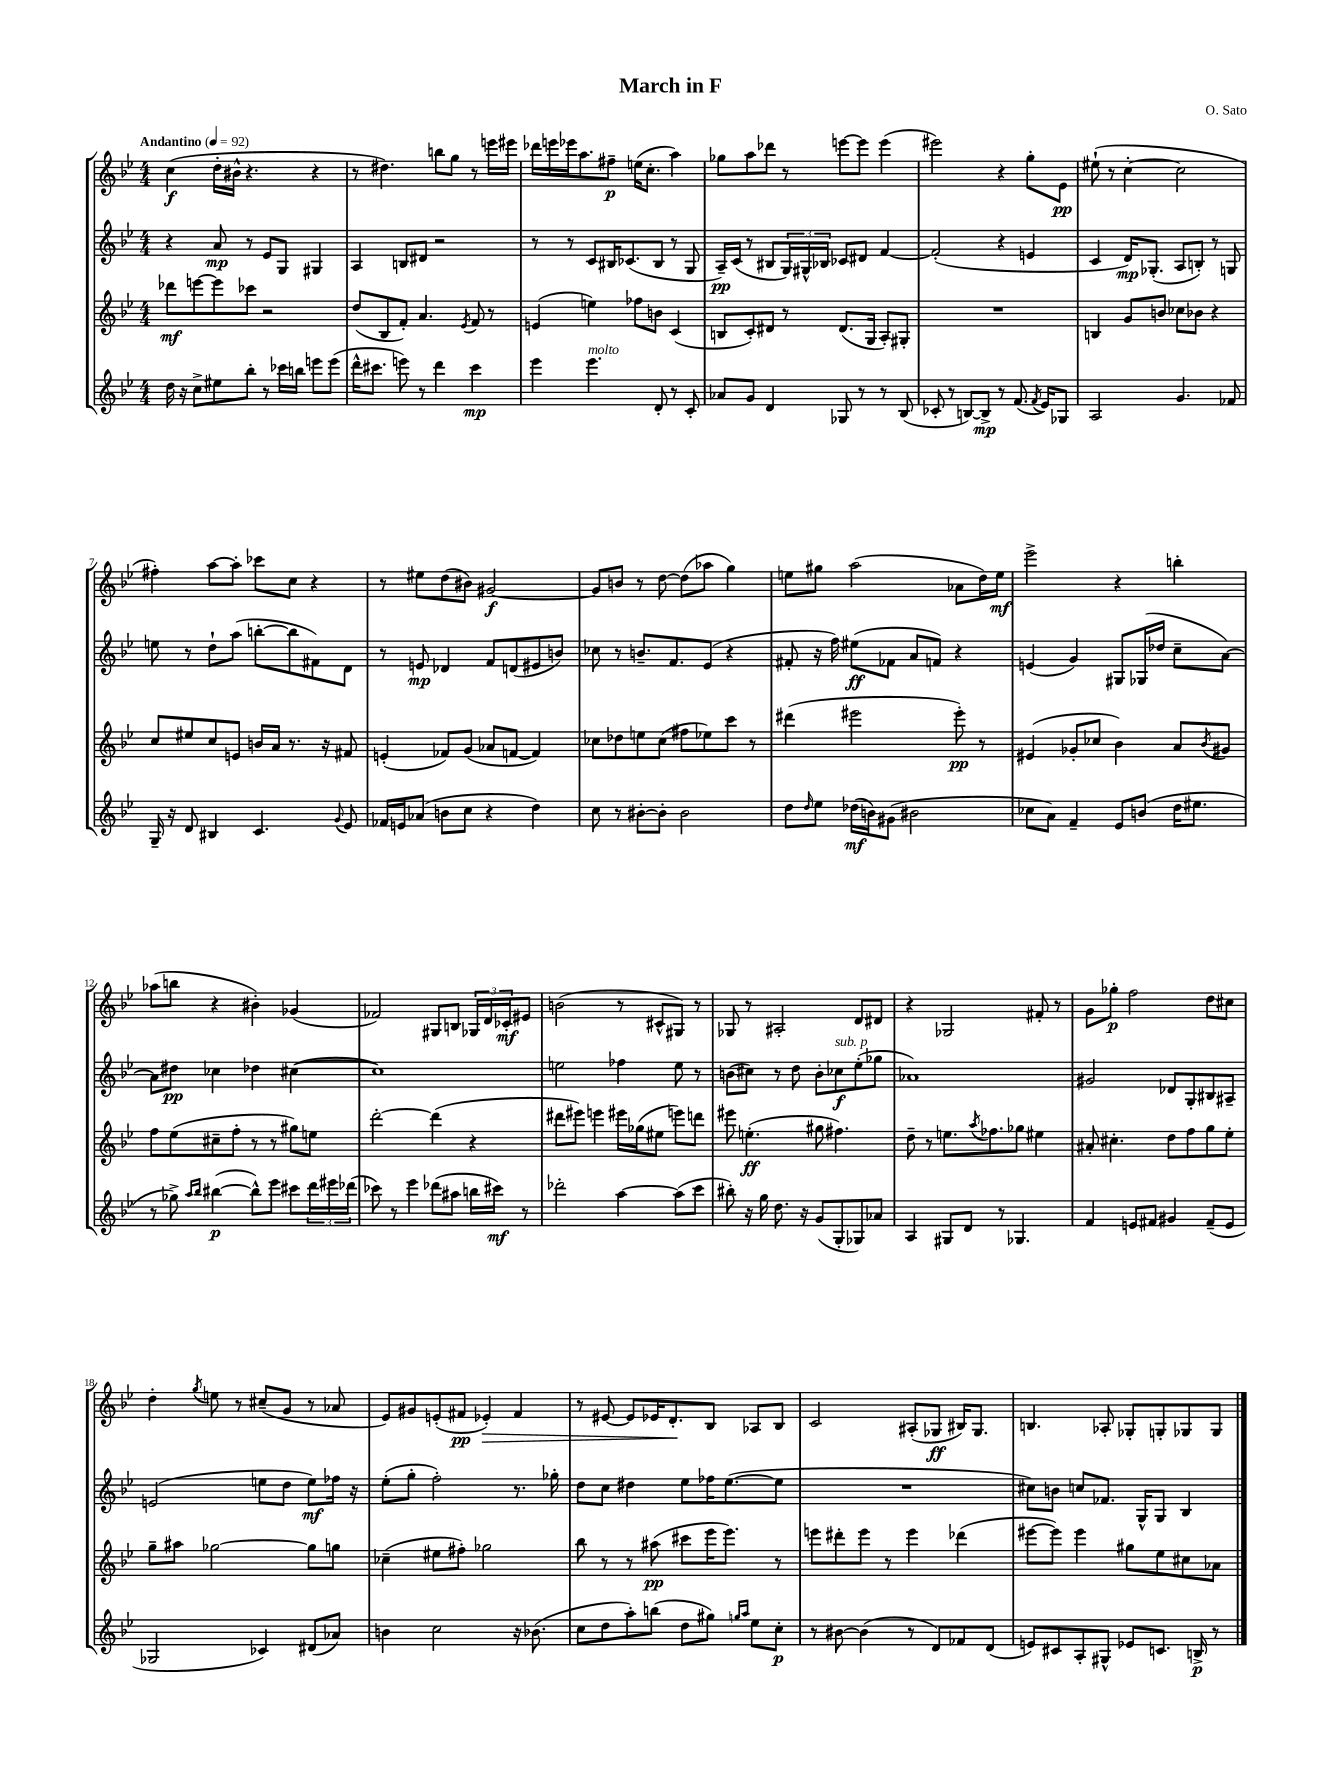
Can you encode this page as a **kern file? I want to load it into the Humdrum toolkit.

**kern	**kern	**kern	**kern
*staff4	*staff3	*staff2	*staff1
*clefG2	*clefG2	*clefG2	*clefG2
*k[b-e-]	*k[b-e-]	*k[b-e-]	*k[b-e-]
*M4/4	*M4/4	*M4/4	*M4/4
*MM92	*MM92	*MM92	*MM92
16dd\	8ddd-\L	4r	(4cc\
16r	.	.	.
8cc^\L	[8eee\	.	.
8ee#\	8eee\]	8a/	16dd'\LL
.	.	.	16b#^^\JJ
8bb-'\J	8ccc-\J	8r	4.r
8r	2r	8e-/L	.
16ccc-\LL	.	8G/J	.
16bb\JJ	.	.	.
8eee\L	.	4G#/	4r
(8eee\J	.	.	.
=	=	=	=
16ddd^^\LK	(8dd/L	4A/	8r
8.ccc#\J	.	.	.
.	8B-/	.	4.dd#\)
8eee\)	8f'/J)	8B/L	.
8r	4.a/	8d#/J	.
4ddd\	.	2r	8bb\L
.	.	.	8gg\J
.	8qe-/	.	.
4ccc#\	8f/	.	8r
.	8r	.	16eee\LL
.	.	.	16eee#\JJ
=	=	=	=
4eee-\	(4e/	8r	16ddd-\LL
.	.	.	16eee\
.	.	8r	16eee-\J
.	.	.	8.aa\
4.eee-\	4ee\)	8c/L	.
.	.	16B#/K	8ff#~\J
.	.	(8.c-/	.
.	8ff-\L	.	(16ee\LK
.	.	.	8.cc'\J
8d'/	8b\J	8B#/J	.
8r	(4c/	8r	4aa\)
8c'/	.	8G/	.
=	=	=	=
8a-/L	8B/L	16A~/LL)	8gg-\L
.	.	(16c/JJ	.
8g/J	8c'/)	8r	8aa\
4d/	8d#/J	8B#/L	8ddd-\J
.	8r	24G/L)	8r
.	.	24G#^^/	.
.	.	24B-/JJ	.
8G-/	(8.d#/L	8c-/L	[8eee\L
8r	.	8d#/J	8eee\]J
.	16G/Jk	.	.
8r	8A'/L)	[4f/	(4eee\
(8B-/	8G#'/J	.	.
=	=	=	=
8c-'/	1r	(2f'/]	2eee#\)
8r	.	.	.
[8B/L)	.	.	.
8B^/]J	.	.	.
8r	.	4r	4r
(8.f/	.	.	.
.	.	4e/	8gg'\L
8qf/	.	.	.
16e-/LK)	.	.	.
8G-/J	.	.	8e-\J
=	=	=	=
2A/	4B/	4c/	(8ee#`\
.	.	.	8r
.	8g/L	16d/LK)	[4cc'\
.	.	(8.G-'/J	.
.	8b/J	.	.
4.g/	8cc-\L	8A/L	2cc\]
.	8b-\J	8B'/J)	.
.	4r	8r	.
8f-/	.	8G/	.
=	=	=	=
16G~/	8cc/L	8ee\	4ff#'\)
16r	.	.	.
8d/	8ee#/	8r	.
4B#/	8cc/	8dd`\L	[8aa\L
.	8e/J	(8aa\J	8aa'\]J
4.c/	16b/LL	[8bb'\L	8ccc-\L
.	16a/JJ	.	.
.	8.r	8bb\]	8cc\J
.	.	8f#\)	4r
.	16r	.	.
8qqg/	.	.	.
8e-/	8f#/	8d\J	.
=	=	=	=
16f-/LL	(4e'/	8r	8r
16e/J	.	.	.
(8a-/J	.	8e/	8ee#\L
8b\L	8f-/L)	4d-/	(8dd\
8cc\J	(8g/J	.	8b#\J)
4r	8a-/L	8f/L	[2g#/
.	[8f/J	(8d/	.
4dd\)	4f/])	8e#/	.
.	.	8b/J)	.
=	=	=	=
8cc\	8cc-\L	8cc-\	8g#/]L
8r	8dd-\	8r	8b/J
[8b#'\L	8ee\	8.b~/L	8r
8b#'\]J	(8cc-\J	.	[8dd\
.	.	8.f/	.
2b#\	8ff#\L	.	(8dd\]L
.	8ee-\)	(8e-/J	8aa-\J
.	8ccc\J	4r	4gg\)
.	8r	.	.
=	=	=	=
8dd\L	(4ddd#\	8f#'/	8ee\L
16qqdd/	.	.	.
8ee-\J	.	16r	8gg#\J
.	.	16ff\)	.
(16dd-\LL	2eee#\	(8ee#\L	(2aa\
16b\J)	.	.	.
(8g#\J	.	8f-\J	.
2b#\	.	8a/L	.
.	.	8f/J)	.
.	8eee#'\)	4r	8a-\L
.	8r	.	16dd\L)
.	.	.	16ee\JJ
=	=	=	=
8cc-\L	(4e#/	(4e/	2eee-^\
8a\J)	.	.	.
4f~/	8g-'/L	4g/)	.
.	8cc-/J	.	.
8e-/L	4b-\)	8G#/L	4r
(8b/J	.	(16G-/L	.
.	.	16dd-/JJ	.
16dd\LK	8a/L	8cc~\L	4bb'\
8.ee#\J	.	.	.
.	8qb-/	.	.
.	8g#/J	[8a\J)	.
=	=	=	=
8r	8ff\L	8a\]L	(8aa-\L
8gg-^\)	(8ee-\	8dd#\J	8bb\J
16qqaa/LL	.	.	.
16qqbb-/JJ	.	.	.
([4bb#\	8cc#~\	4cc-\	4r
.	8ff'\J	.	.
8bb#^^\]L)	8r	4dd-\	4b#'\)
8eee-\J	8r	.	.
8ccc#\L	8gg#\L)	([4cc#\	(4g-/
24ddd\L	8ee\J	.	.
24eee#\	.	.	.
(24ddd-\JJ	.	.	.
=	=	=	=
8ccc-\)	[2ddd'\	1cc#])	2f-/)
8r	.	.	.
4eee-\	.	.	.
(8ddd-\L	(4ddd\]	.	8G#/L
8aa#\J	.	.	8B/J
16bb\LL	4r	.	24G-/LL
.	.	.	24d/
16ccc#\JJ)	.	.	.
.	.	.	24c-'/J
8r	.	.	8e#/J
=	=	=	=
2ddd-'\	8ddd#\L	2ee\	(2b\
.	8eee#\J)	.	.
.	4eee\	.	.
[4aa\	16eee#\LL	4ff-\	8r
.	(16gg-\J	.	.
.	8ee#\J	.	8c#^^/L
(8aa\]L	8eee\L)	8ee\	8G#/J)
8ccc\J	8ddd\J	8r	8r
=	=	=	=
8bb#'\)	8eee#\	(8b\L	8G-/
16r	(4.ee'\	8cc#\J)	8r
16gg\	.	.	.
8.dd\	.	8r	2A#'/
.	.	8dd\	.
16r	.	.	.
(8g/L	8gg#\	8b'\L	.
8G'/	4.ff#\)	8cc-\	.
8G-/)	.	(8ee-'\	8d/L
8a-/J	.	8gg-\J	8d#/J
=	=	=	=
4A/	8dd~\	1a-)	4r
.	8r	.	.
8G#/L	8.ee\L	.	2G-/
8d/J	.	.	.
.	8qaa/	.	.
.	8.ff-\	.	.
8r	.	.	.
4.G-/	8gg-\J	.	.
.	4ee#\	.	8f#'/
.	.	.	8r
=	=	=	=
4f/	8a#'/	2g#/	8g\L
.	4.cc#'\	.	8gg-'\J
8e/L	.	.	2ff\
8f#/J	.	.	.
4g#/	8dd\L	8d-/L	.
.	8ff\	8G'/	.
(8f#~/L	8gg\	8B#/	8dd\L
8e/J	8ee-'\J	8A#~/J	8cc#\J
=	=	=	=
2G-/	8gg~\L	(2e/	4dd'\
.	8aa#\J	.	.
.	.	.	8qgg/
.	[2gg-\	.	8ee\
.	.	.	8r
4c-/)	.	8ee\L	(8cc#~/L
.	.	8dd\J	8g/J
(8d#/L	8gg-\]L	8ee\L)	8r
8a-/J)	8gg\J	16ff-\Jk	8a-/
.	.	16r	.
=	=	=	=
4b\	(4cc-~\	(8ee-'\L	8e-/L)
.	.	8gg'\J	8g#/
2cc\	8ee#\L	2ff'\)	(8e'/
.	8ff#'\J)	.	8f#/J
.	2gg-\	.	4e-'/)
16r	.	8.r	4f#/
(8.b-\	.	.	.
.	.	16gg-'\	.
=	=	=	=
8cc\L	8bb-\	8dd\L	8r
8dd\	8r	8cc\J	[8e#/
8aa'\)	8r	4dd#\	8e#/]L
(8bb\J	(8aa#\	.	16e-/K
.	.	.	8.d'/
8dd\L	8ccc#\L	8ee-\L	.
8gg#\J)	16eee-\K	16ff-\K	8B-/J
.	8.eee-\J)	([8.ee-\	.
16qqgg/LL	.	.	.
16qqaa/JJ	.	.	.
8ee-\L	.	.	8A-/L
8cc'\J	8r	8ee-\]J	8B-/J
=	=	=	=
8r	8eee\L	1r	2c/
[8b#\	8ddd#'\	.	.
(4b#\]	8eee\J	.	.
.	8r	.	.
8r	4eee\	.	(8A#'/L
8d/L)	.	.	8G-/J
8f-/	(4ddd-\	.	16B#/LK)
.	.	.	8.G-/J
(8d/J	.	.	.
=	=	=	=
8e/L)	[8eee#\L	8cc#\L)	4.B/
8c#/	8eee#\]J)	8b\J	.
8A'/	4eee#\	8cc/L	.
8G#^^/J	.	8.f-/J	8A-'/
8e-/L	8gg#\L	.	8G-'/L
.	.	16G^^/LK	.
8.c/J	8ee-\	8G/J	8G'/
.	8cc#\	4B-/	8G-/
16B^/	.	.	.
8r	8a-\J	.	8G-/J
==	==	==	==
*-	*-	*-	*-
